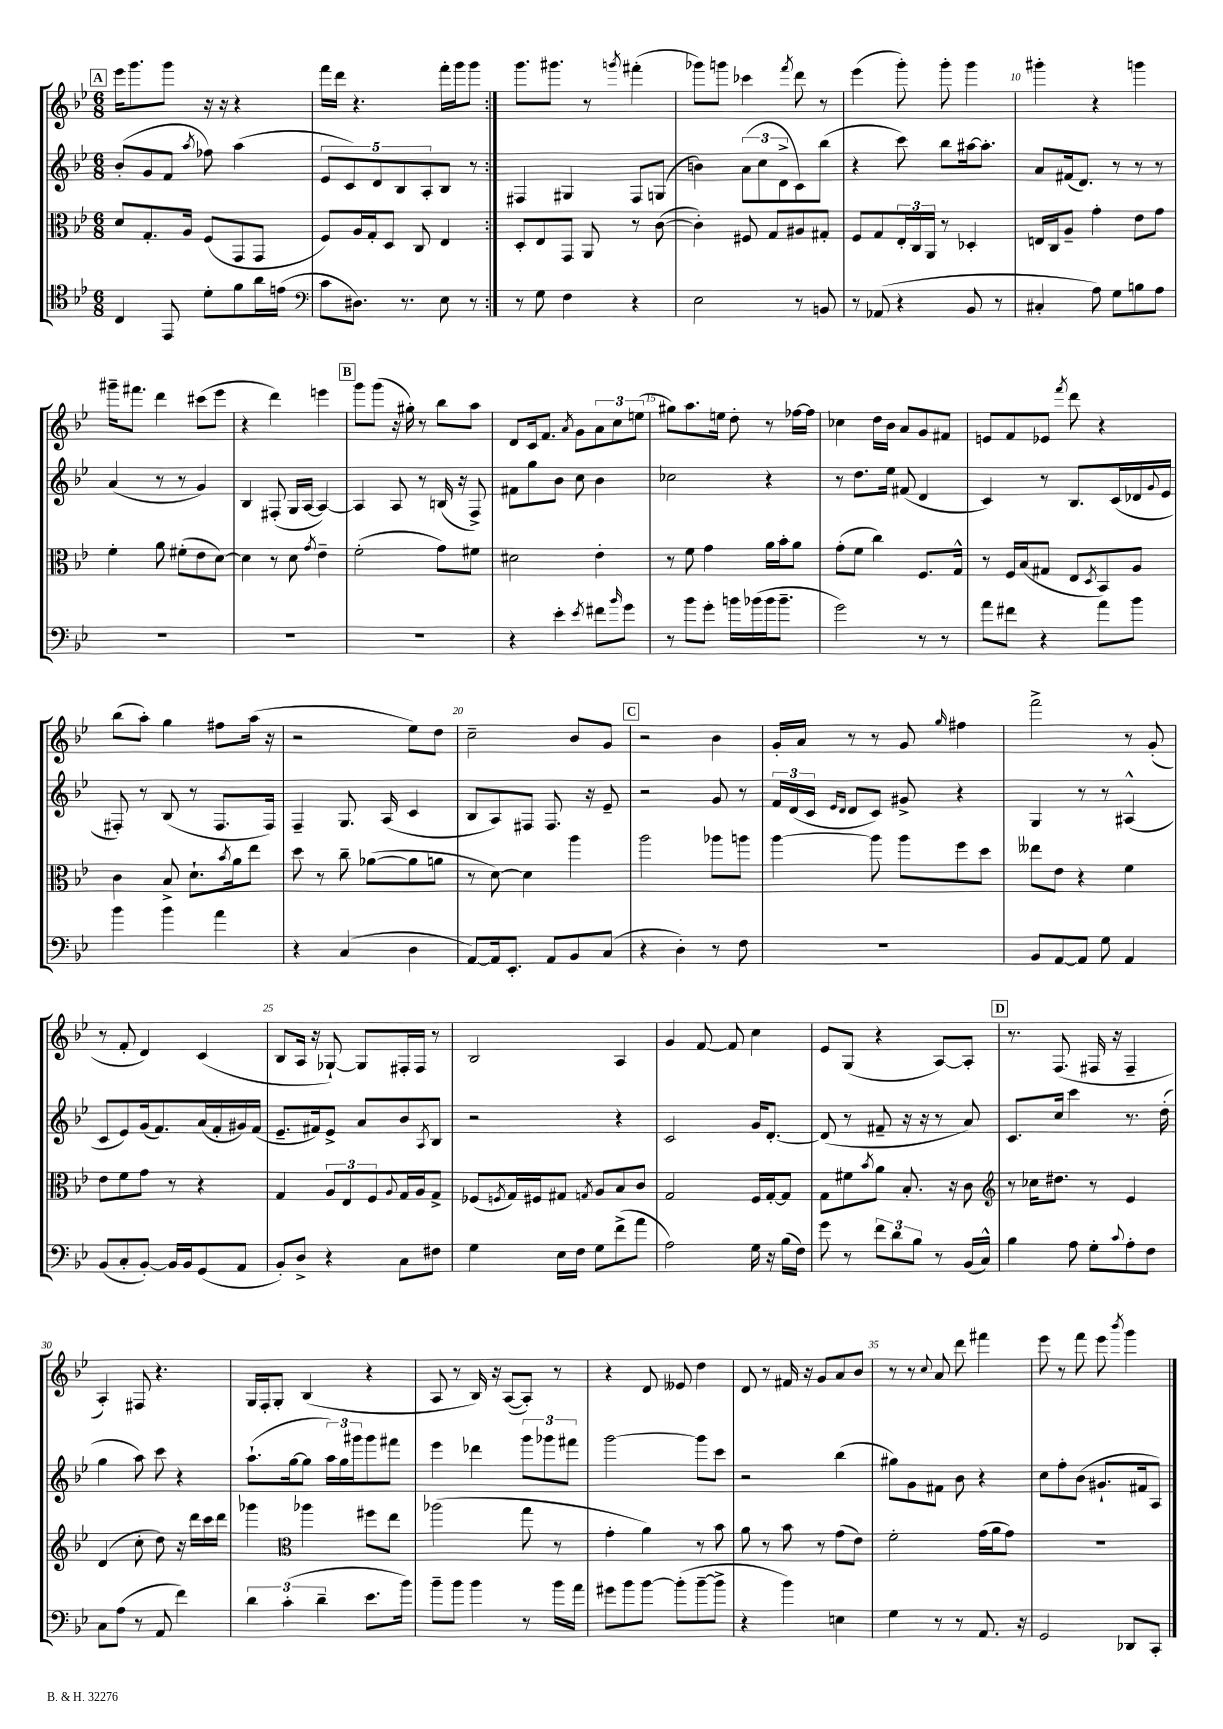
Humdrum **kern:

**kern	**kern	**kern	**kern
*staff4	*staff3	*staff2	*staff1
*clefC4	*clefC3	*clefG2	*clefG2
*k[b-e-]	*k[b-e-]	*k[b-e-]	*k[b-e-]
*M6/8	*M6/8	*M6/8	*M6/8
4C	8d	(8b-'	16eee-
.	.	.	8.ggg
.	8.G'	8g	.
8EE-	.	8f	8ggg
.	16A	.	.
.	.	8qaa	.
8d'	(8F	8ff-)	16r
.	.	.	16r
8f	8GG	(4aa	4r
16a	8GG	.	.
(16e	.	.	.
=	=	=	=
*clefF4	*	*	*
8c	8F)	10e-	16fff
.	.	.	16ddd
.	.	10c)	.
8.D#)	16A	.	4.r
.	16G'	.	.
.	.	10d	.
.	8D	.	.
.	.	10B-	.
8.r	.	.	.
.	8C	.	.
.	.	10A'	.
8E-	4E-	8B-	16fff'
.	.	.	16ggg
8r	.	8r	8ggg
=:|!	=:|!	=:|!	=:|!
8r	8D'	4F#	8.ggg
8G	8E-	.	.
.	.	.	8.ggg#
4F	8GG	4G#	.
.	8AA	.	8r
.	.	.	8qggg
4r	8r	8F#	(4fff#'
.	([8c	(8G	.
=	=	=	=
2E-	4c'])	4b)	8ggg-)
.	.	.	8ggg
.	8F#	(12a	4ccc-
.	.	12cc	.
.	8G	.	.
.	.	12d^	.
.	.	.	8qfff
8r	8A#	8c)	8ddd
8BB	8G#'	(8bb-	8r
=	=	=	=
8r	8F	4r	(4eee-
(8AA-	8G	.	.
4r	24E-'	8ccc)	8ggg')
.	24C	.	.
.	24AA	.	.
.	8r	8bb-	8ggg'
8BB-	4D-'	[16aa#	4ggg
.	.	8.aa#']	.
8r	.	.	.
=	=	=	=
4C#'	16E	8a	4ggg#'
.	16C	.	.
.	8A~	(16f#	.
.	.	8.d)	.
8A)	4g'	.	4r
8G	.	8r	.
8B	8e-	8r	4ggg
8A	8g	8r	.
=	=	=	=
2.r	4f'	(4a	16ggg#~
.	.	.	8.fff#
.	8a	8r	4ddd
.	(8f#'	8r	.
.	8e-	4g)	(8ccc#
.	[8d)	.	8eee-
=	=	=	=
2.r	4d]	4B-	4r
.	8r	(8F#'	4ddd)
.	8d	16G	.
.	.	[16A	.
.	8qg	.	.
.	4e-~	4A_)	4eee
=	=	=	=
2.r	(2f'	4A]	8ggg
.	.	.	(8ggg
.	.	8A	16r
.	.	.	16gg#')
.	.	8r	8r
.	8g)	(16B	8bb-
.	.	16r	.
.	8f#	8F^)	8aa
=	=	=	=
4r	2d#	8f#	8d
.	.	8gg	16c
.	.	.	8.f
4e-'	.	8b-	.
.	.	.	8qa
.	.	8cc	8g
8qe-	.	.	.
8f#	4e-'	4b-	12a
.	.	.	12cc
16qqb-	.	.	.
8g	.	.	.
.	.	.	(12ee
=	=	=	=
8r	8r	2cc-	8gg#)
8b-	8f	.	8.aa
8g'	4g	.	.
.	.	.	16ee
16b	.	.	8dd'
(16b-	.	.	.
16b-	16a	4r	8r
8.b-~	16b-'	.	.
.	8a	.	[16ff-
.	.	.	16ff-]
=	=	=	=
2g)	(8g'	8r	4cc-
.	8f	8.dd	.
.	4cc)	.	16dd
.	.	16ee-	16b-
.	.	(8f#	8a
8r	8.F	4d	8g
8r	.	.	8f#
.	16G^^	.	.
=	=	=	=
8a	8r	4c)	8e
8f#	16F	.	8f
.	(16B-	.	.
4r	8G#	8r	8e-
.	.	.	8qfff
.	8E-	8.B-	8ddd
.	8qD	.	.
8a	8BB-)	.	4r
.	.	(16c	.
8b-	8A	16d-	.
.	.	8qqg	.
.	.	16e-	.
=	=	=	=
4b-	4c	8F#')	(8bb-
.	.	8r	8aa')
4b-	8B-^	(8B-	4gg
.	8.d`	8r	.
4a	.	8.F#	8ff#
.	8qb-	.	.
.	16a	.	.
.	8ee-	.	(16aa
.	.	16F#)	16r
=	=	=	=
4r	8dd	4F~	2r
.	8r	.	.
(4C	8cc~	8.G	.
.	([8a-	.	.
.	.	(16A	.
4D	8a-]	4c	8ee-)
.	8a	.	8dd
=	=	=	=
[8AA)	8r	8B-	2cc~
16AA]	[8d)	8A)	.
8.EE-'	.	.	.
.	4d]	8F#	.
8AA	.	8.F#	.
8BB-	4aa	.	8b-
.	.	16r	.
(8C	.	8e-~	8g
=	=	=	=
4r	2aa	2r	2r
4D')	.	.	.
8r	8aa-	8g	4b-
8F	8aa	8r	.
=	=	=	=
2.r	[4aa	24f	16g'
.	.	(24d	.
.	.	.	16a
.	.	24c	.
.	.	16qqe-	.
.	.	16qqd	.
.	.	8d	8r
.	8aa]	8c)	8r
.	8aa	8g#^	8g
.	.	.	16qqgg
.	8ff	4r	4ff#
.	8dd	.	.
=	=	=	=
8BB-	8ee--	4G	2fff^
[8AA	8e-	.	.
8AA]	4r	8r	.
8G	.	8r	.
4AA	4f	(4A#^^	8r
.	.	.	(8g'
=	=	=	=
(8BB-	8e-	8c	8r
8C'	8f	8e-)	8f'
[8BB-')	8g	(16g	4d)
.	.	8.f)	.
16BB-]	8r	.	.
16BB-	.	.	.
(8GG	4r	(16a	(4c
.	.	16f'	.
8AA	.	16g#)	.
.	.	(16f	.
=	=	=	=
8BB-')	4G	8.e-~	8B-
8D^	.	.	16A
.	.	16f#)	16r
4r	12A	8e-^	[8G-`)
.	12E-	.	.
.	.	8a	8G-]
.	12F	.	.
.	8qqA	.	.
8C	16G	8b-	16F#'
.	16A	.	16F#
.	.	8qA	.
8F#	8G^	8B-	8r
=	=	=	=
4G	(8F-	2r	2B-
.	8qF	.	.
.	16G)	.	.
.	16F#	.	.
16E-	8G#	.	.
16F	.	.	.
.	8qG	.	.
8G	8A	.	.
(8f^	8B-	4r	4A
8a	8c	.	.
=	=	=	=
2A)	2G	2c	4g
.	.	.	[8f
.	.	.	8f]
16G	16F	16g	4cc
16r	[16G'	[8.d'	.
(16B-	8G]	.	.
16F)	.	.	.
=	=	=	=
8g	8G	(8d]	8e-
8r	8f#	8r	(8G
.	8qb-	.	.
12f	8a	8f#~	4r
12d	.	.	.
.	8.B-'	16r	.
12B-	.	.	.
.	.	16r	.
8r	.	8r	[8A)
.	16r	.	.
(16BB-	8c	8a)	8A']
16C^^)	.	.	.
=	=	=	=
*	*clefG2	*	*
4B-	8r	8.c	8.r
.	16cc-	.	.
.	8.dd#	16cc	(8.F
8A	.	4ccc	.
8G'	8r	.	16F#
.	.	.	16r
8qqc	.	.	.
8A'	4e-	8.r	4F#~
8F	.	.	.
.	.	(16dd'	.
=	=	=	=
8C	(4d	4gg	4A')
(8A	.	.	.
8r	8cc'	8aa)	8F#
8AA	8dd)	8ccc	4.r
4f)	16r	4r	.
.	16ddd	.	.
.	16ccc	.	.
.	16ddd	.	.
=	=	=	=
6d	4ggg-	(8.aa`	16G
.	.	.	16F'
.	.	.	8G'
(6c'	.	.	.
.	.	[16gg	.
*	*clefC3	*	*
.	4aa-	8gg]	(4B-
6d~	.	.	.
.	.	24aa)	.
.	.	24gg	.
.	.	24ggg#	.
8.e-	8ff#	8ggg#	4r
.	8ee-	8fff#	.
16b-)	.	.	.
=	=	=	=
8b-~	(2aa-	4eee-	8A
8b-	.	.	8r
4b-	.	4ddd-	16B-)
.	.	.	16r
.	.	.	([8A
8r	8gg	12ggg	8A'])
.	.	12ggg-	.
16b-	8r	.	8r
.	.	12fff#	.
16a	.	.	.
=	=	=	=
8g#	4g'	[2ggg	4r
8b-	.	.	.
[8b-	4a)	.	8d
(8b-']	.	.	8e--
[8b-~	8r	8ggg]	4dd
8b-^]	8b-	8ccc	.
=	=	=	=
4r	8a	2r	8d
.	8r	.	8r
4b-)	8b-	.	16f#
.	.	.	16r
.	8r	.	8g
4E	(8g	(4bb-	8a
.	8e-)	.	8b-
=	=	=	=
4G	2f'	8gg#)	8r
.	.	8g	8r
.	.	.	8qqcc
8r	.	8f#	8a
8r	.	8b-	8ddd
8.AA	(16g	4r	4fff#
.	16a	.	.
.	8g)	.	.
16r	.	.	.
=	=	=	=
2GG	2.r	8cc	8eee-
.	.	8ff'	8r
.	.	(8b-	8fff
.	.	8.g#`	8eee-
.	.	.	8qbbb-
8DD-	.	.	4ggg
.	.	16f#	.
8CC'	.	8A)	.
==	==	==	==
*-	*-	*-	*-
